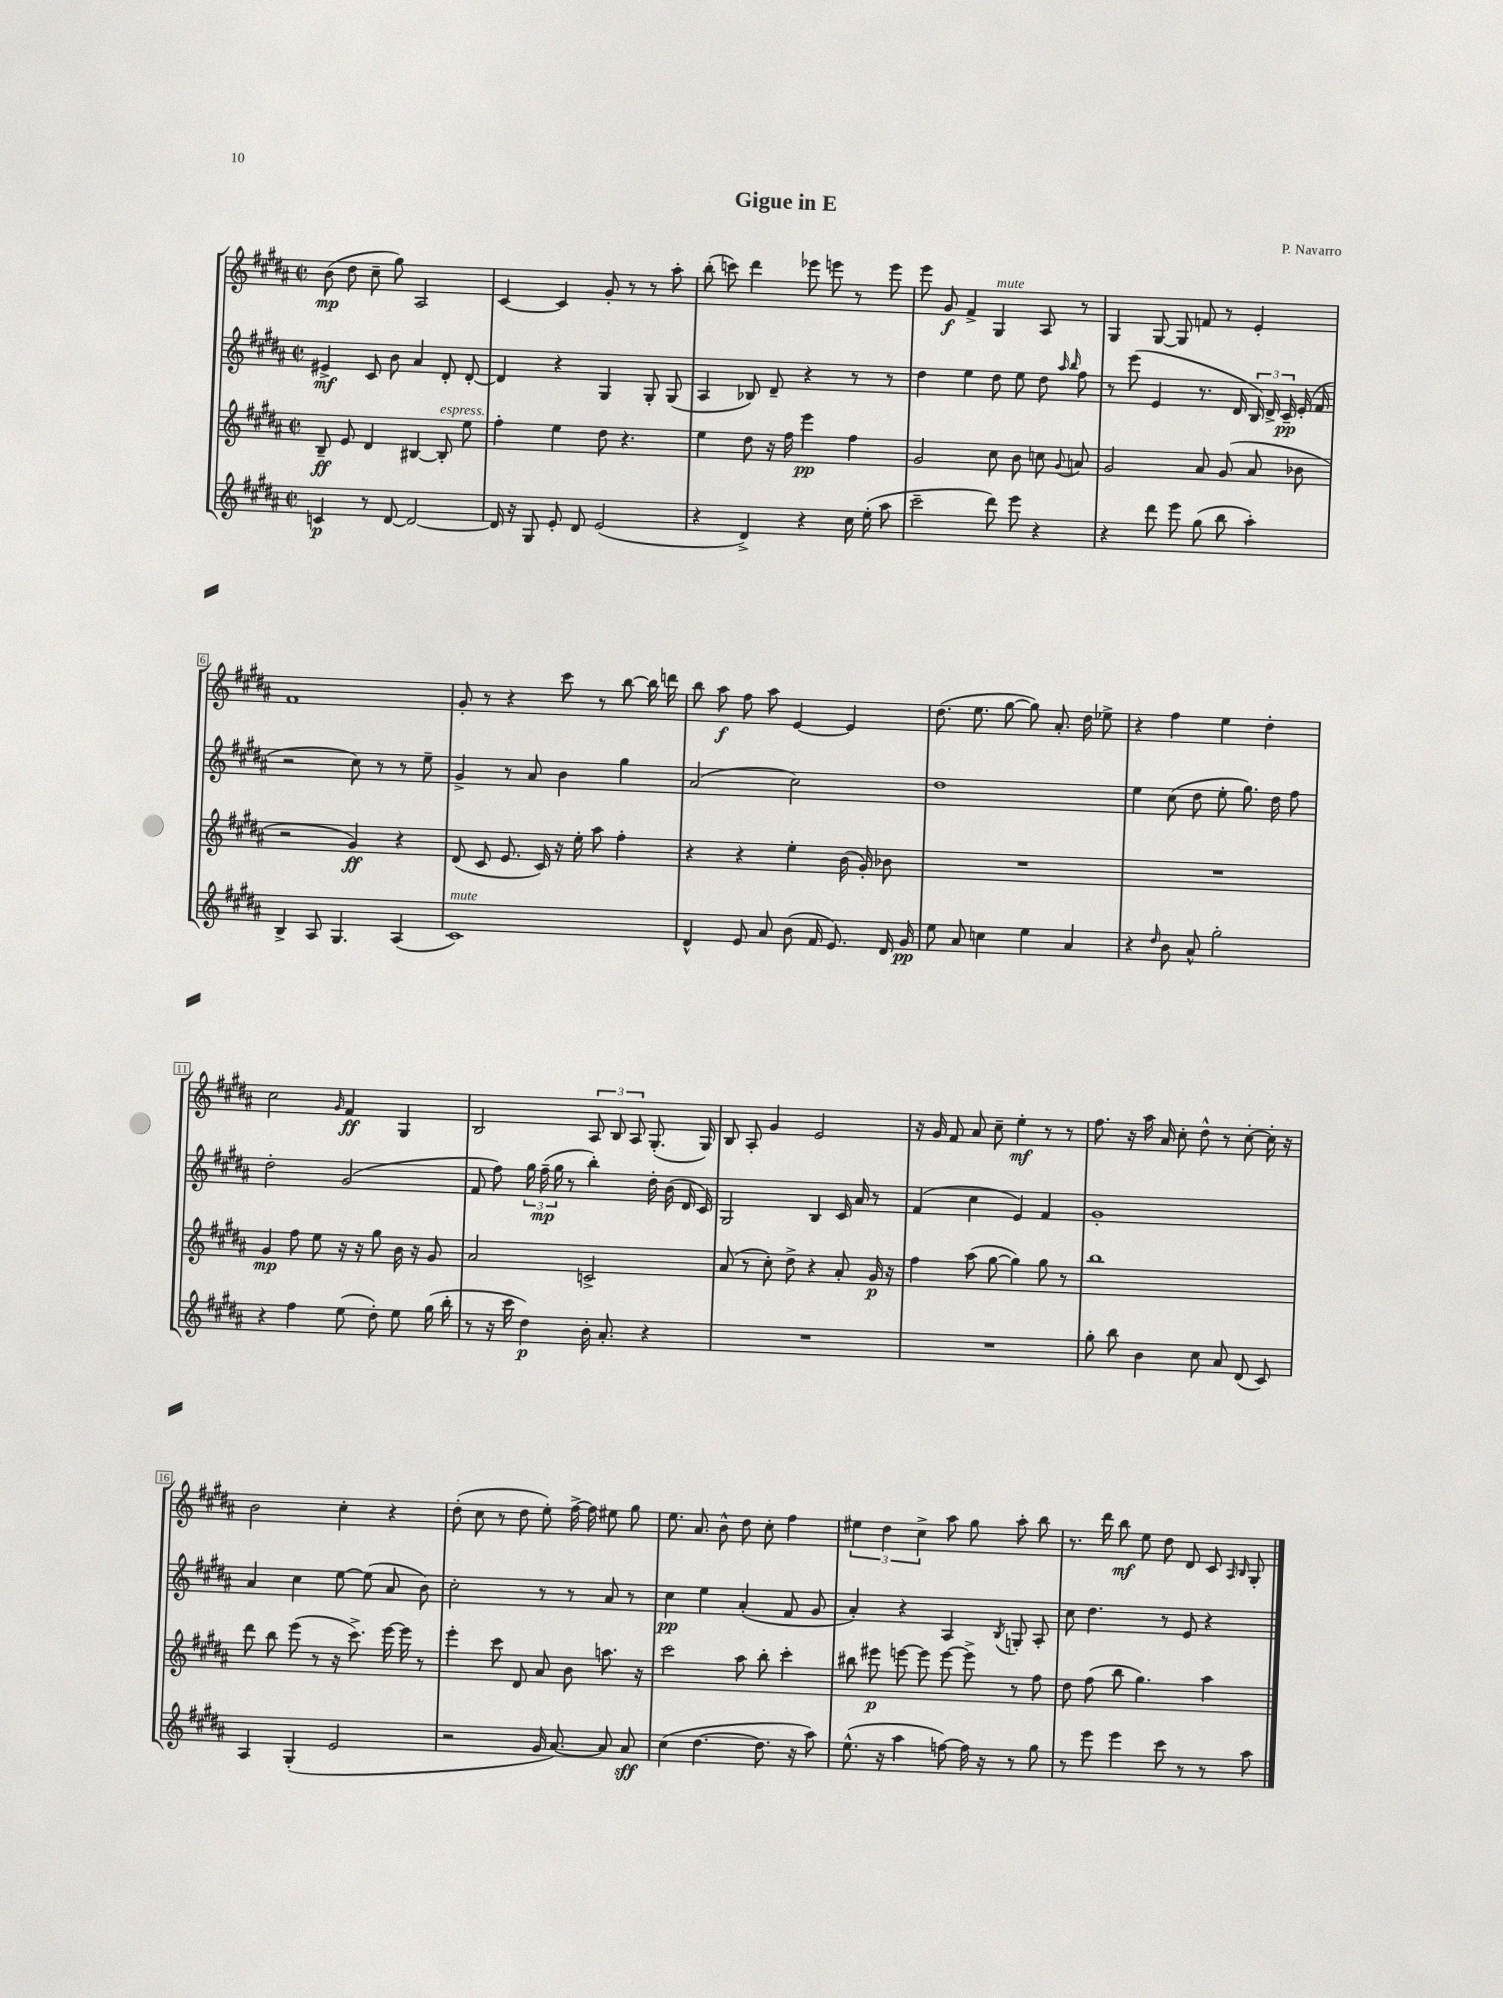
\header { title = "Gigue in E" composer = "P. Navarro" }
<<
\new StaffGroup <<
\new Staff = "s0" {
    \clef treble \key b \major \defaultTimeSignature \time 2/2
    \autoBeamOff b'8\mp( dis''8 cis''8-- gis''8) ais2 |
    cis'4~ cis'4 gis'8-. r8 r8 ais''8-. |
    b''8-.( c'''8) dis'''4 ees'''8 e'''8 r8 e'''8 |
    e'''8 gis'8\f fis'4-> gis4^\markup { \italic "mute" } ais8 r8 |
    gis4 gis8~ gis8 f'8 r8 e'4-. |
    fis'1 |
    gis'8-. r8 r4 cis'''8 r8 b''8~ b''16 d'''16 |
    b''8 ais''8\f fis''8 ais''8 e'4~ e'4 |
    dis''8.( e''8. gis''8~ gis''8) ais'8.-. dis''16 ees''8-> |
    r4 fis''4 e''4 dis''4-. |
    cis''2 \grace { gis'16 } fis'4\ff gis4 |
    b2 \tuplet 3/2 { ais8 b8 ais8 } gis8.-.( gis16) |
    b8 ais8-. gis'4 e'2 |
    r16 gis'16 fis'8 ais'8 cis''8-- e''4-.\mf r8 r8 |
    fis''8. r16 ais''16 ais'16 cis''8-. dis''8-^ r8 cis''8~-. cis''16-. r16 |
    b'2 cis''4-. r4 |
    dis''8-.( cis''8 r8 dis''8 e''8-.) fis''16~-> fis''16 eis''8 gis''8 |
    e''8. ais'8. b'8-^ dis''8 cis''8-. fis''4 |
    \tuplet 3/2 { eis''4 dis''4 cis''4-> } ais''8 gis''8 ais''8-. b''8 |
    r8. dis'''16 b''8\mf e''8 dis''8 dis'8 cis'8 \grace { ais16 b16 } gis8-. \bar "|." |
}
\new Staff = "s1" {
    \clef treble \key b \major \defaultTimeSignature \time 2/2
    \autoBeamOff eis'4->\mf cis'8 b'8 ais'4 dis'8-. dis'8~-. |
    dis'4 r4 gis4 gis8-. gis8( |
    ais4 bes8) dis'8-- r4 r8 r8 |
    dis''4 e''4 dis''8 e''8 dis''8 \grace { ais''16 b''16 } fis''8 |
    r8 e'''8( e'4 r8. dis'16 \tuplet 3/2 { b16) dis'16-> cis'16--\pp } e'16-.( fis'16 |
    r2 cis''8) r8 r8 e''8-- |
    gis'4-> r8 ais'8 b'4 gis''4 |
    ais'2( cis''2) |
    dis''1 |
    e''4 cis''8( dis''8 e''8-. gis''8.) dis''16 fis''8 |
    dis''2-. gis'2( |
    fis'8 fis''8) \tuplet 3/2 { gis''16 fis''16--\mp( gis''16 } r8 b''4-.) dis''16-. b'16( dis'16 cis'16) |
    gis2 b4 cis'16 ais'16 r8 |
    fis'4( cis''4 e'4) fis'4 |
    gis'1-. |
    ais'4 cis''4 e''8~ e''8( ais'8 b'8) |
    cis''2-. r8 r8 ais'8 r8 |
    cis''4\pp e''4 ais'4-.( fis'8 gis'8 |
    ais'4-.) r4 ais4 \acciaccatura { b8 } g8-. ais8-. |
    cis''8 dis''4. r8 e'8 r4 \bar "|." |
}
\new Staff = "s2" {
    \clef treble \key b \major \defaultTimeSignature \time 2/2
    \autoBeamOff b8--\ff e'8 dis'4 bis4~ bis8-.^\markup { \italic "espress." } e''8 |
    fis''4-. e''4 dis''8 r4. |
    e''4 dis''8 r16 fis''16 e'''4\pp fis''4 |
    gis'2 cis''8 b'8 c''8 \appoggiatura { gis'8 } a'8 |
    gis'2 ais'8 gis'8( ais'8 bes'8 |
    r2 gis'4\ff) r4 |
    dis'8( cis'8 e'8. cis'16) r16 e''16-. ais''8 fis''4-. |
    r4 r4 e''4-. b'16( gis'16-.) bes'8 |
    R1 |
    R1 |
    gis'4\mp fis''8 e''8 r16 r16 gis''8 b'16 r16 gis'8 |
    ais'2 c'2-> |
    ais'8( r8 cis''8-.) dis''8-> r4 ais'8-. gis'16\p r16 |
    fis''4 ais''8( gis''8~ gis''4) gis''8 r8 |
    b''1 |
    dis'''8 b''8 e'''8( r8 r16 cis'''8.->) e'''16~ e'''16 r8 |
    e'''4-. cis'''8 dis'8 ais'8 b'8 a''8. r16 |
    cis'''2 ais''8 b''8-. cis'''4-. |
    bis''8 eis'''8\p e'''8~ e'''8 e'''8~ e'''8-> r8 fis''8 |
    dis''8 fis''8( b''8 gis''4.) ais''4 \bar "|." |
}
\new Staff = "s3" {
    \clef treble \key b \major \defaultTimeSignature \time 2/2
    \autoBeamOff c'4\p r8 dis'8~ dis'2~ |
    dis'16 r16 gis8 e'8-. dis'8 e'2( |
    r4 dis'4->) r4 cis''16 e''16-.( ais''8 |
    cis'''2-- dis'''8) e'''8 r4 |
    r4 dis'''8 e'''8 gis''8( b''8 ais''4-.) |
    b4-> ais8 gis4. ais4( |
    cis'1^\markup { \italic "mute" }) |
    dis'4-^ e'8 ais'8 b'8( fis'16 e'8.) dis'16 gis'16\pp |
    e''8 ais'8 c''4 e''4 ais'4 |
    r4 \grace { dis''16 } b'8 ais'8-^ gis''2-. |
    r4 fis''4 e''8( dis''8-.) e''8 gis''16( b''16-. |
    r8 r16 cis'''16 dis''4\p) b'16-. ais'8.-. r4 |
    R1 |
    R1 |
    gis''8-. b''8 b'4 cis''8 ais'8 dis'8( cis'8) |
    ais4 gis4-.( e'2 |
    r2 gis'16 ais'8.~) ais'8 ais'8\sff |
    cis''4( dis''4.~ dis''8. r16 ais''8) |
    e''8.-^( r16 ais''4 f''8~) f''16 r16 r8 gis''8 |
    r8 e'''8 e'''4 cis'''8 r8 r8 ais''8 \bar "|." |
}
>>
>>
\layout { \context { \Score \override BarNumber.stencil = #(make-stencil-boxer 0.1 0.3 ly:text-interface::print) } }
